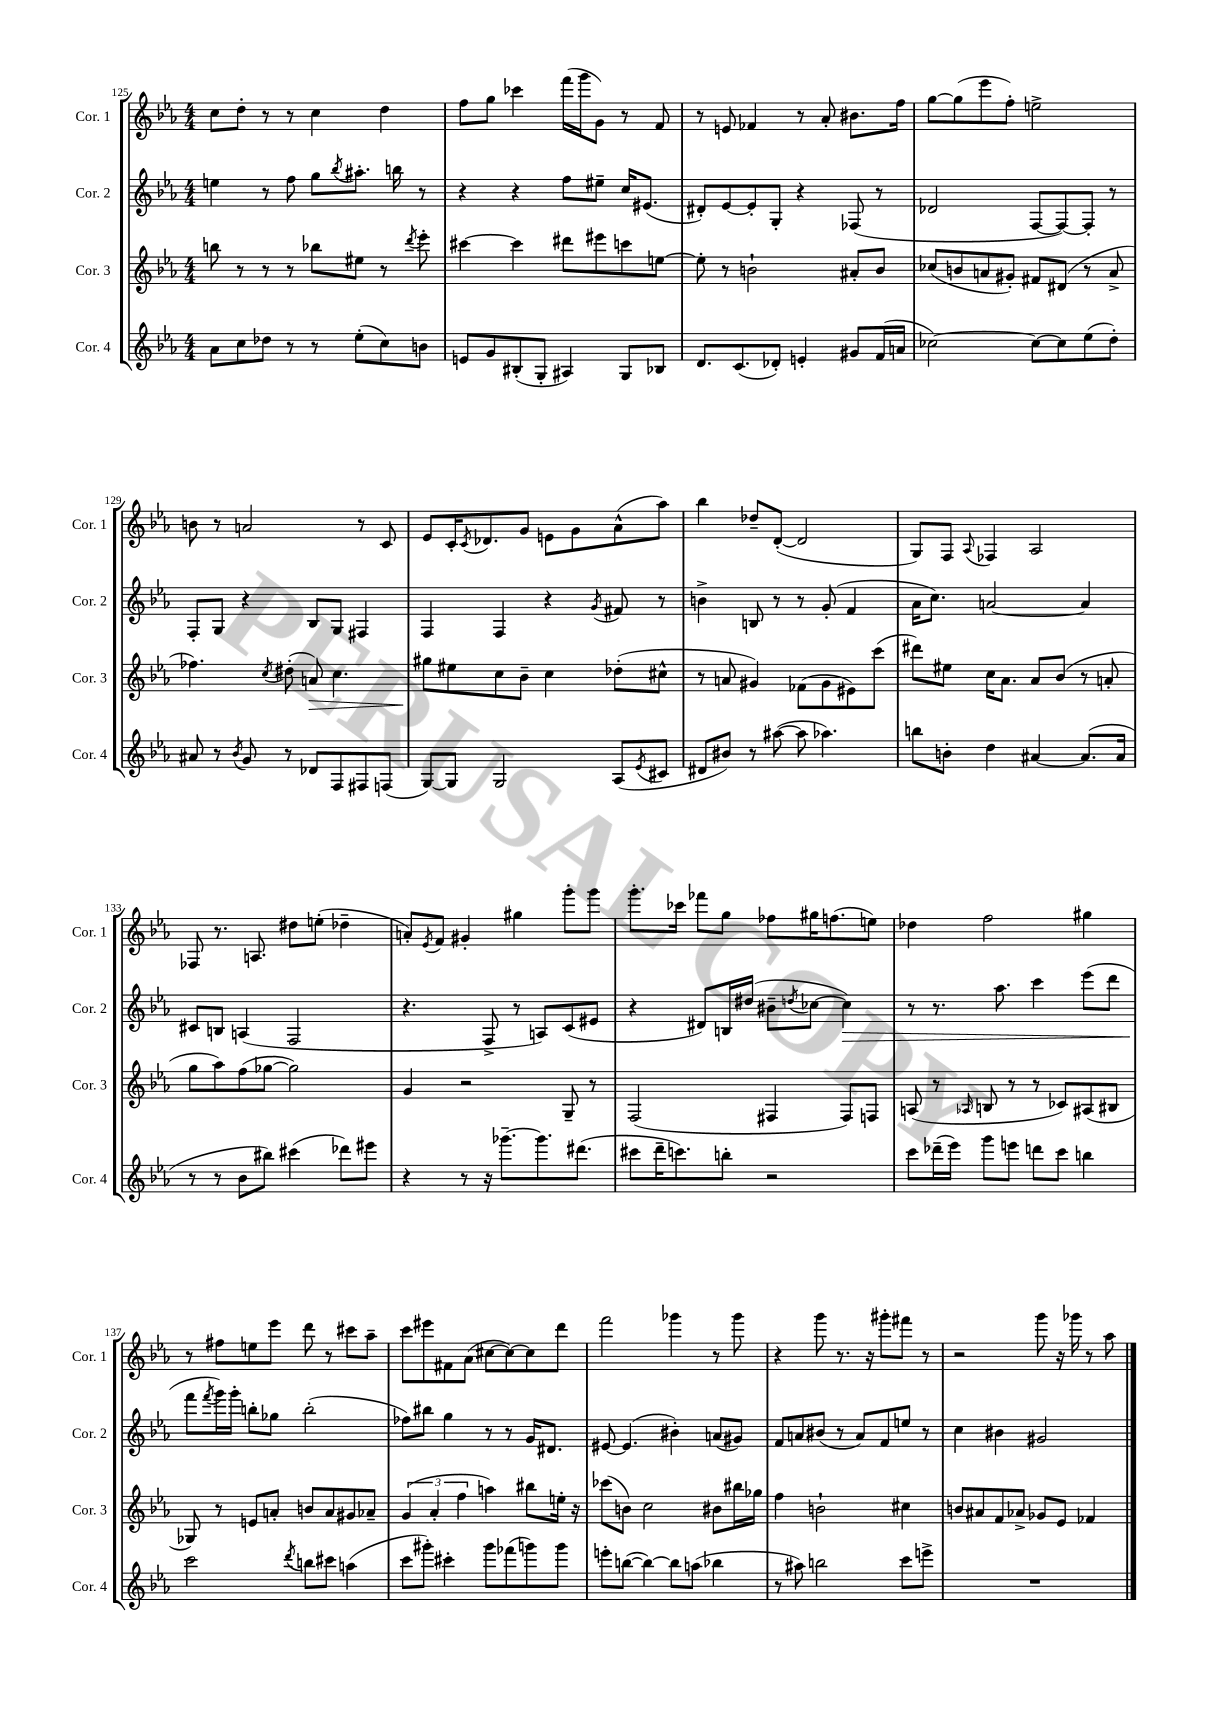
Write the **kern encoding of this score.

**kern	**kern	**kern	**kern
*staff4	*staff3	*staff2	*staff1
*clefG2	*clefG2	*clefG2	*clefG2
*k[b-e-a-]	*k[b-e-a-]	*k[b-e-a-]	*k[b-e-a-]
*M4/4	*M4/4	*M4/4	*M4/4
8a-\L	8bb\	4ee\	8cc\L
8cc\	8r	.	8dd'\J
8dd-\J	8r	8r	8r
8r	8r	8ff\	8r
8r	8bb-\L	8gg\L	4cc\
.	.	8qbb-/	.
(8ee-'\L	8ee#\J	8.aa#'\J	.
8cc\)	8r	.	4dd\
.	.	16bb\	.
.	8qddd/	.	.
8b\J	8eee-'\	8r	.
=	=	=	=
8e/L	[4ccc#\	4r	8ff\L
8g/	.	.	8gg\J
(8B#'/	4ccc#\]	4r	4ccc-\
8G'/J	.	.	.
4A#/)	8ddd#\L	8ff\L	(16fff\LL
.	.	.	16ggg\J
.	8eee#\	8ee#~\J	8g\J)
8G/L	8ccc\	16cc/LK	8r
.	.	(8.e#/J	.
8B-/J	[8ee\J	.	8f/
=	=	=	=
8.d/L	8ee'\]	8d#'/L)	8r
.	8r	[8e-/	8e/
(8.c/	.	.	.
.	2b`\	8e-'/]	4f-/
8d-'/J)	.	8G'/J	.
4e'/	.	4r	8r
.	.	.	8a-'/
8g#/L	8a#'/L	(8F-/	8.b#\L
(16f/L	8b/J	8r	.
16a/JJ	.	.	16ff\Jk
=	=	=	=
[2cc-\)	(8cc-/L	2d-/	[8gg\L
.	8b/	.	(8gg\]
.	8a/	.	8eee-\
.	8g#'/J)	.	8ff'\J)
8cc-\_L	8f#/L	[8F/L	2ee^\
8cc-\]	(8d#/J	8F/_)	.
(8ee-\	8r	8F'/]J	.
8dd'\J)	8a^/	8r	.
=	=	=	=
8a#/	4.ff-\)	8F'/L	8b\
8r	.	8G/J	8r
8qb-/	.	.	.
8g/	.	4r	2a/
.	8qcc/	.	.
8r	(8dd#'\	.	.
8d-/L	8a/)	8B-/L	.
8F/	4.cc\	8G/J	.
8F#/	.	4F#/	8r
(8F/J	.	.	8c/
=	=	=	=
[8G/L)	8gg#\L	4F/	8e-/L
8G/]J	8ee#\	.	16c'/K
.	.	.	8qc/
.	.	.	8.d-/
2G/	8cc\	4F/	.
.	8b-~\J	.	8g/J
.	4cc\	4r	8e\L
.	.	.	8g\
.	.	8qg/	.
(8A-/L	(8dd-'\L	8f#/	(8a-^^\
8qe-/	.	.	.
8c#/J	8cc#^^\J	8r	8aa-\J)
=	=	=	=
8d#/L	8r	4b^\	4bb-\
8b#/J)	8a/	.	.
8r	4g#/)	8B/	8dd-~/L
([8aa#\	.	8r	([8d'/J
8aa#\]	(8f-\L	8r	2d/]
4.aa-\)	8g#\	(8g'/	.
.	8e#\)	4f/	.
.	(8ccc\J	.	.
=	=	=	=
8bb\L	8ddd#\L)	16a-\LK	8G/L)
.	.	8.cc\J)	.
8b'\J	8ee#\J	.	8F/J
.	.	.	8qqA-/
4dd\	16cc\LK	[2a/	4F-/
.	8.a-\J	.	.
[4a#/	8a-/L	.	2A-/
.	(8b-/J	.	.
(8.a#/]L	8r	4a/]	.
.	8a'/	.	.
16a#/Jk	.	.	.
=	=	=	=
8r	8gg\L	8c#/L	8F-/
8r	8aa-\)	8B/J	8.r
8b-\L	(8ff\	(4A/	.
.	.	.	8.A/
8bb#\J)	[8gg-\J	.	.
(4ccc#\	2gg-\])	2F/	8dd#\L
.	.	.	(8ee'\J
8ddd-\L)	.	.	4dd-~\
8eee#\J	.	.	.
=	=	=	=
4r	4g/	4.r	8a'/L)
.	.	.	8qe-/
.	.	.	8f/J
8r	2r	.	4g#'/
16r	.	8F^/	.
[8.ggg-~\L	.	.	.
.	.	8r	4gg#\
8.ggg-\]	.	8A/L)	.
.	8G~/	(8c/	8ggg'\L
(8.ddd#\J	.	.	.
.	8r	8e#/J	8ggg\J
=	=	=	=
8ccc#\L	(2F/	4r	8.ggg'\L
16ddd~\K	.	.	.
8.ccc\)	.	.	16ccc-\Jk
.	.	8d#/L)	8fff-\L
8bb'\J	.	16B/L	8gg\J
.	.	(16dd#/JJ	.
2r	4F#/	8b#~\L	8ff-\L
.	.	8qdd/	.
.	.	[8cc-\J	16gg#\K
.	.	.	(8.ff\
.	8F#/L)	4cc-\])	.
.	8F/J	.	8ee\J)
=	=	=	=
8ccc\L	(8A/	8r	4dd-\
(16ddd-~\L	8r	8.r	.
16eee-\JJ)	.	.	.
.	16qqA-/	.	.
8ggg\L	8B/	.	2ff\
.	.	8.aa-\	.
8eee\J	8r	.	.
8ddd\L	8r	4ccc\	.
8ccc\J	8c-/L)	.	.
4bb\	(8A#/	(8eee-\L	4gg#\
.	8B#/J	8ddd\J	.
=	=	=	=
2ccc\	8G-/)	8fff\L	8r
.	.	8qfff/	.
.	8r	16ggg\L)	8ff#\L
.	.	16ggg'\JJ	.
.	8e/L	8bb'\L	8ee\
.	8a'/J	8gg-\J	8eee-\J
8qddd/	.	.	.
8bb\L	8b/L	(2bb'\	8ddd\
8ccc#\J	8a/	.	8r
(4aa\	8g#/	.	8ccc#\L
.	8a-~/J	.	8aa-~\J
=	=	=	=
8ccc\L	(6g/	8ff-\L)	8ccc\L
8ggg#'\J)	.	8bb#\J	8eee#\
.	6a-'/	.	.
4ccc#'\	.	4gg\	8f#\
.	6ff\	.	.
.	.	.	(8a-\J
8ggg#\L	4aa\)	8r	[8cc#\L
(8fff-\	.	8r	8cc#\_)
8ggg\)	8bb#\L	16g/LK	8cc#\]
.	.	8.d#/J	.
8ggg\J	16ee'\Jk	.	8ddd\J
.	16r	.	.
=	=	=	=
8eee'\L	(8ccc-\L	[8e#/	2fff\
([8bb\J	8b\J)	(4.e#/]	.
4bb\_)	2cc\	.	.
8bb\]L	.	4b#'\)	4ggg-\
(8aa\J	.	.	.
4bb-\	8b#\L	(8a/L	8r
.	16bb#\L	8g#/J)	8ggg-\
.	16gg-\JJ	.	.
=	=	=	=
8r	4ff\	8f/L	4r
8aa#\)	.	8a/	.
2bb\	2b`\	(8b#/J	8ggg\
.	.	8r	8.r
.	.	8a/L)	.
.	.	.	16r
.	.	8f/	8ggg#'\L
8ccc\L	4cc#\	8ee/J	8fff#\J
8eee^\J	.	8r	8r
=	=	=	=
1r	8b/L	4cc\	2r
.	8a#/	.	.
.	8f/	4b#\	.
.	8a-^/J	.	.
.	8g-/L	2g#/	8ggg\
.	8e-/J	.	16r
.	.	.	16ggg-\
.	4f-/	.	8r
.	.	.	8aa-\
==	==	==	==
*-	*-	*-	*-
